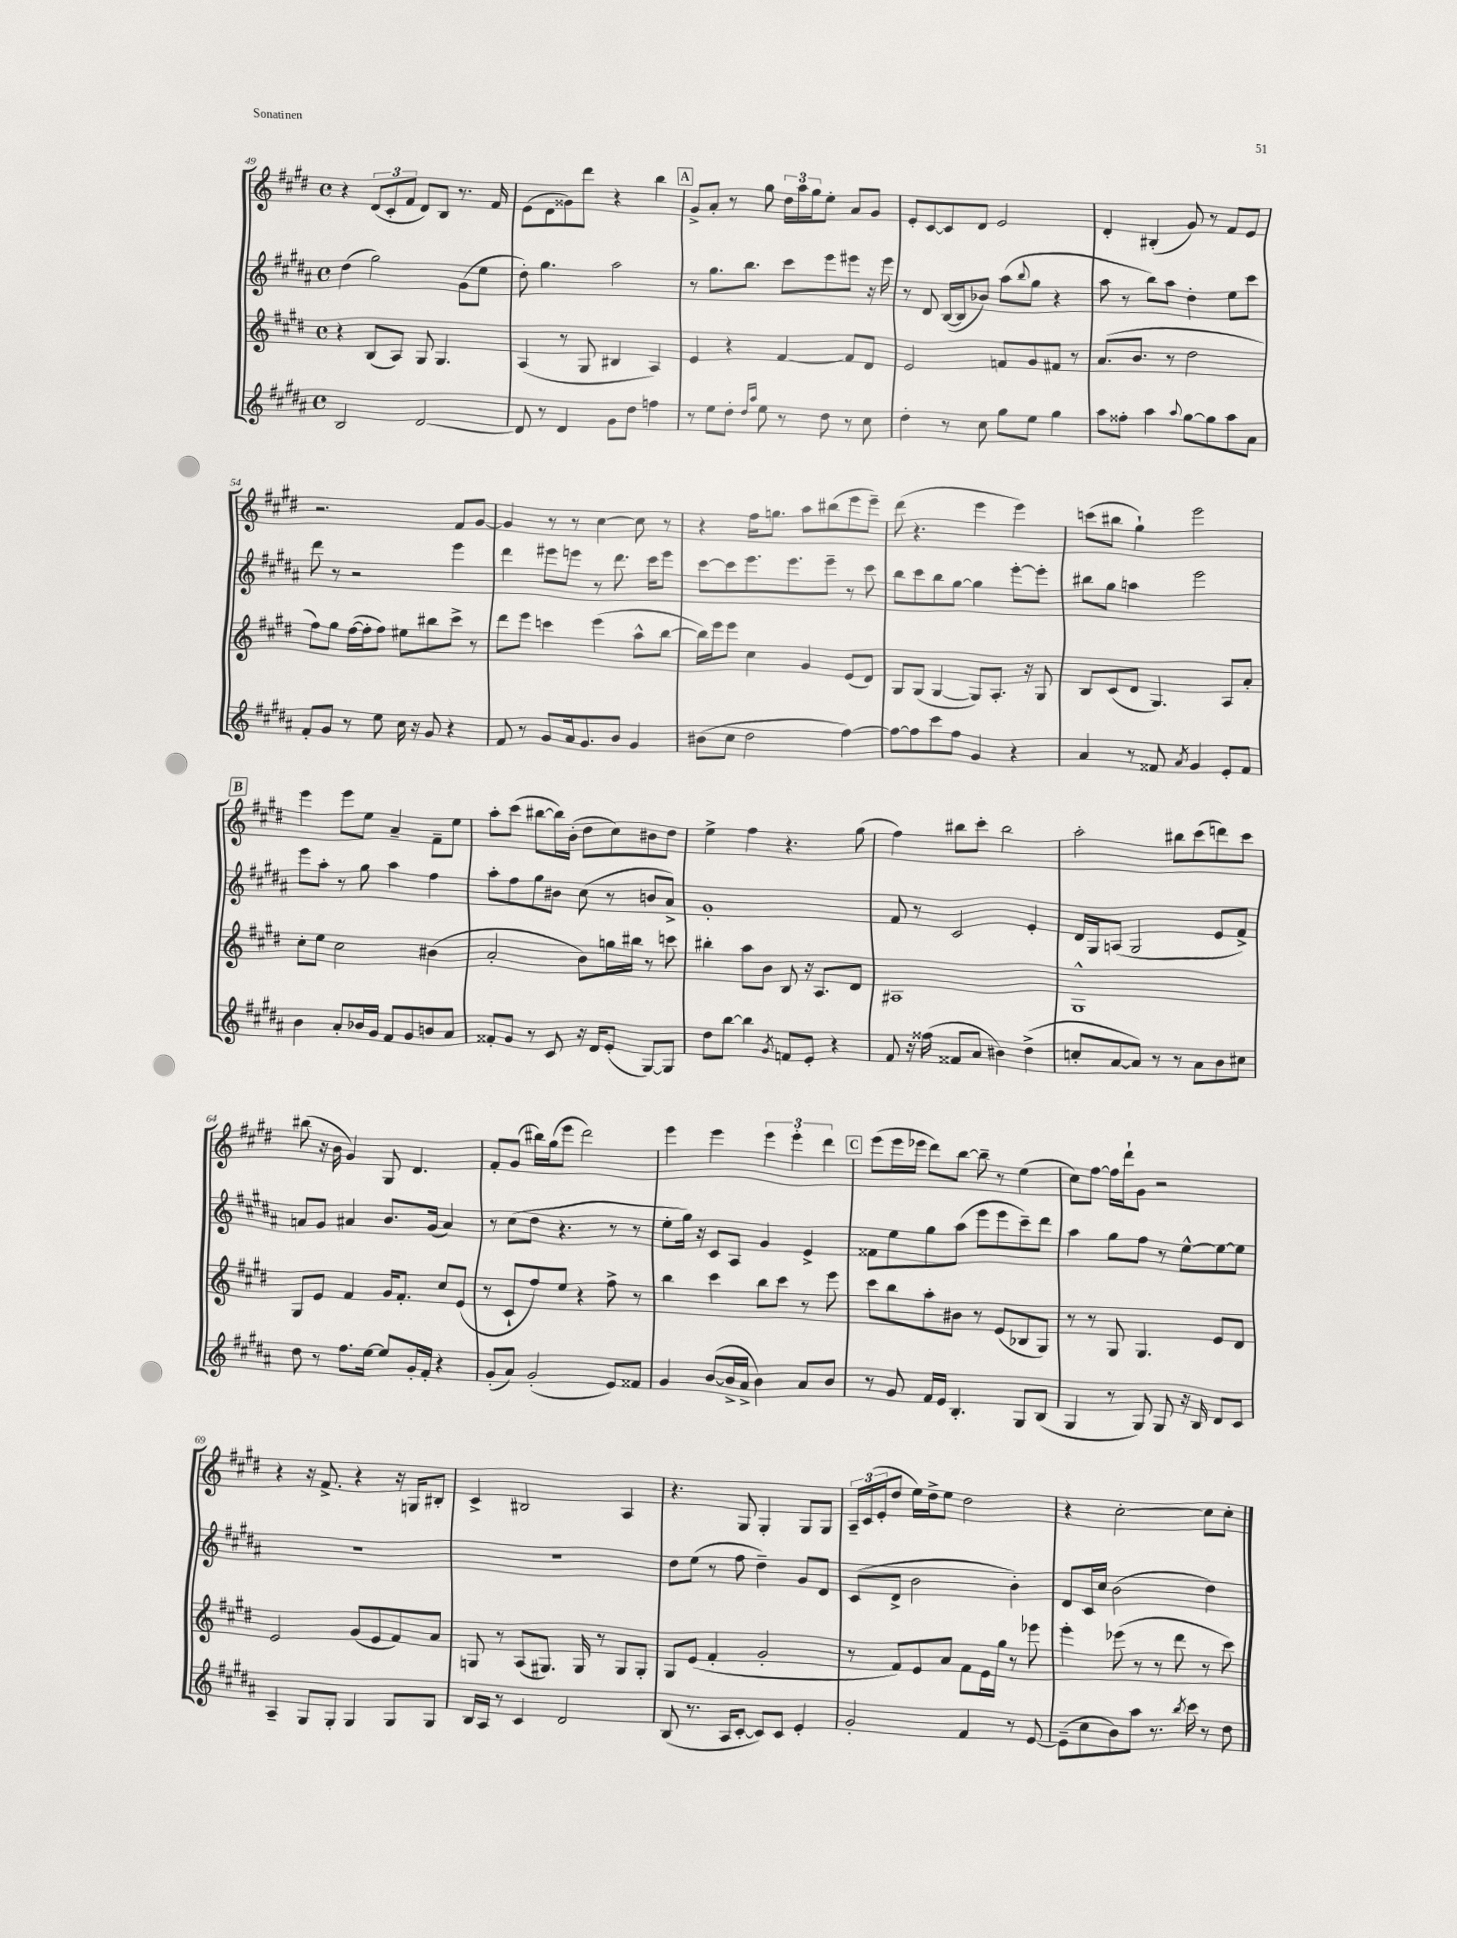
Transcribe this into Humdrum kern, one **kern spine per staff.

**kern	**kern	**kern	**kern
*staff4	*staff3	*staff2	*staff1
*clefG2	*clefG2	*clefG2	*clefG2
*k[f#c#g#d#a#]	*k[f#c#g#d#]	*k[f#c#g#d#a#]	*k[f#c#g#d#]
*M4/4	*M4/4	*M4/4	*M4/4
*met(c)	*met(c)	*met(c)	*met(c)
2B/	4r	(4dd#\	4r
.	(8B/L	2gg#\)	(12d#/L
.	.	.	12c#'/
.	8A/J)	.	.
.	.	.	12f#/J
[2d#/	8G#/	.	8d#/L)
.	4.G#/	.	8B/J
.	.	(8g#\L	8.r
.	.	8ee\J	.
.	.	.	16f#/
=	=	=	=
8d#/]	(4A/	8dd#'\)	(8e\L
8r	.	4.gg#\	8d#\
4d#/	8r	.	8g##\)
.	8G#/	.	8ddd#\J
8g#\L	4B#/	2aa#\	4r
8dd#\J	.	.	.
4ff\	4A/)	.	4bb\
=	=	=	=
8r	4e/	8r	8g#^/L
8ee\L	.	8.gg#\L	8a'/J
8dd#'\J	4r	.	8r
.	.	8.bb\J	.
16qqdd#/LL	.	.	.
16qqaa#/JJ	.	.	.
8ee\	.	.	8gg#\
8r	[4f#/	8ccc#\L	24dd#\LL
.	.	.	24aa\
.	.	.	24gg#\J
8dd#\	.	8eee\	8ee'\J
8r	8f#/]L	8eee#\J	8a/L
8cc#\	8d#/J	16r	8g#/J
.	.	16eee#\	.
=	=	=	=
4dd#'\	2e/	8r	8e'/L
.	.	8d#/	[8c#/
8r	.	([16B/LL	8c#/]
.	.	16B/]J	.
8cc#\	.	8b-/J)	8d#/J
8gg#\L	8f/L	(8aa#\L	2e/
.	.	8qqbb/	.
8ee\J	8g#/	8gg#\J	.
4gg#\	8f#/J	4r	.
.	8r	.	.
=	=	=	=
8aa#\L	(8.a/L	8aa#\	4d#'/
8ff##'\J	.	8r	.
.	8.b/J	.	.
4aa#\	.	8bb\L)	(4B#'/
.	8r	8aa#\J	.
8qqaa#/	.	.	.
[8gg#\L	2dd#\	4dd#'\	8g#/)
8gg#\]	.	.	8r
8aa#\	.	8ee\L	8f#/L
8a#\J	.	8ccc#\J	8e/J
=	=	=	=
8f#'/L	8ff#\L)	8ddd#\	2.r
8g#/J	8gg#\J	8r	.
8r	([16ff#\LL	2r	.
.	16ff#'\]J	.	.
8ee\	8ff#\J)	.	.
16cc#\	8ee#\L	.	.
16r	.	.	.
8g#/	8bb#\	.	.
4r	8ccc#^\J	4eee\	8f#/L
.	8r	.	[8g#/J
=	=	=	=
8f#/	8ddd#\L	4ddd#\	4g#/]
8r	8eee\J	.	.
8g#/L	4ccc\	8eee#\L	8r
16a#/k	.	8eee\J	8r
8.g#/	.	.	.
.	(4eee\	8r	[4cc#\
8b/J	.	8.ddd#\	.
4g#/	8aa^^\L	.	8cc#\]
.	.	16ccc#\LK	.
.	[8bb\J	8eee\J	8r
=	=	=	=
(8b#\L	16bb\]LL)	[8ccc#\L	4r
.	16eee\J	.	.
8cc#\J	8eee\J	8ccc#\]	.
2dd#\	4cc#\	8.eee\	16ff#\LK
.	.	.	8.gg\J
.	.	8.eee\	.
.	4g#/	.	8aa\L
.	.	8eee~\J	(8bb#\
[4ff#\)	(8e/L	8r	8eee\
.	8d#/J)	8ccc#\	8eee~\J)
=	=	=	=
8ff#\_L	8G#/L	8bb\L	(8ddd#\
8ff#\]	(8G#/J	8ccc#\	4.r
8ccc#\	[4G#/	8bb\	.
8ff#\J	.	[8gg#\J	.
4g#/	8G#/]L)	4gg#\]	4eee\
.	8.A'/J	.	.
4r	.	[8eee'\L	4eee\)
.	16r	.	.
.	8G#/	8eee'\]J	.
=	=	=	=
4a#/	8B/L	8bb#\L	(8ccc\L
.	(8c#/	8gg#\J	8bb#\J
8r	8d#/J	4aa\	4gg#`\)
8f##/	4.G#/)	.	.
8qa#/	.	.	.
4g#/	.	2eee\	2eee\
8e'/L	8A/L	.	.
8f##/J	8a'/J	.	.
=	=	=	=
4b\	8cc#'\L	8eee\L	4eee\
.	8ee\J	8aa#'\J	.
8a#'/L	2cc#\	8r	8eee\L
16b-/L	.	8gg#\	8ee\J
16g#/JJ	.	.	.
8f#/L	.	4aa#\	4a~/
8g#/	.	.	.
8b/	(4b#\	4ff#\	8f#~\L
8a#/J	.	.	8ee\J
=	=	=	=
8f##'/L	2a'/	8aa#'\L	8aa'\L
8g#/J	.	8ff#\	(8ccc#\J
8r	.	8gg#\	[8bb#\L
8c#/	.	8b#\J	16bb#\]L)
.	.	.	(16b'\JJ
16r	8b\L)	(8cc#\	8dd#\L
16d#/LK	.	.	.
(8e'/J	16gg\L	8r	8cc#\)
.	16bb#\JJ	.	.
[8G#/L)	8r	8b/L	8b#\
8G#/]J	8ccc\	8a#^/J)	8dd#\J
=	=	=	=
8dd#\L	4bb#'\	1g#'	4ee^\
[8bb\J	.	.	.
4bb\]	8aa\L	.	4ff#\
.	8b\J	.	.
8qg#/	.	.	.
8f/L	8B/	.	4.r
8e'/J	16r	.	.
.	8.A/L	.	.
4r	.	.	.
.	8d#/J	.	(8gg#\
=	=	=	=
8f#/	1A#	8f#/	4ff#\)
16r	.	8r	.
(16ff##\	.	.	.
8f##/L	.	2c#/	8bb#\L
8a#/J	.	.	8ccc#'\J
4b#\)	.	.	2bb#\
(4dd#^\	.	4e'/	.
=	=	=	=
8cc'/L	1G#^^	16d#/LL	2aa'\
.	.	16G#/J	.
[8a#/	.	(8A/J	.
8a#/]J)	.	2G#/	.
8r	.	.	.
8r	.	.	8bb#\L
8a#\L	.	.	(8ccc#\
8b\	.	8e/L	8ddd\)
8cc#\J	.	8f#^/J)	8ccc#\J
=	=	=	=
8dd#\	8G#/L	8a/L	(8bb#\
8r	8e/J	8g#/J	16r
.	.	.	16b\
8.ff#\L	4f#/	4a#/	4g#/)
[16ee\Jk	.	.	.
8ee/]L	16g#/LK	8.b/L	8G#/
.	8.f#'/J	.	.
16g#'/L	.	.	4.d#/
16f#'/JJ	.	(16g#/Jk	.
4r	8cc#/L	4a#/)	.
.	(8e/J	.	.
=	=	=	=
(8g#'/L	8r	8r	8f#'/L
8a#/J)	8c#`/L	(8cc#\L	(8g#/J
(2g#'/	8ff#/)	8dd#\J	16bb#\LL)
.	.	.	(16gg#\J
.	8ee/J	4.r	8eee\J
.	4r	.	2ddd#\)
8e/L)	8ff#^\	8r	.
8f##/J	8r	8r	.
=	=	=	=
4g#/	4bb\	8ee'\L	4eee\
.	.	16gg#\Jk)	.
.	.	16r	.
([8b/L	4ccc#\	8c#/L	4eee\
16b^/]L	.	8A#/J	.
16a#^/JJ	.	.	.
4b\)	8bb\L	4g#/	6eee\
.	8ccc#\J	.	.
.	.	.	6eee'\
8a#/L	8r	4e^/	.
.	.	.	6ddd#\
8b/J	8eee\	.	.
=	=	=	=
8r	8ccc#\L	8f##\L	(8eee\L
8g#/	8bb\	8ee\	16eee\L
.	.	.	16eee-\JJ
16f#/LL	8aa'\	8gg#\	8ddd#\L)
16e/JJ	.	.	.
4.B'/	8b#\J	(8aa#\J	[8bb\J
.	8r	8eee\L	8bb~\]
.	(8e/L	8eee\	8r
8G#/L	8B-/	8ccc#~\)	(4ee\
(8B/J	8G#/J)	8ddd#\J	.
=	=	=	=
4G#/	8r	4aa#\	8cc#\L)
.	8r	.	[8ff#\J
8r	8G#/	8gg#\L	16ff#\]LL
.	.	.	16ddd#`\J
8G#/)	4.G#/	8ff#\J	8g#\J
8G#/	.	8r	2r
16r	.	[8ee^^\L	.
16B/	.	.	.
8d#/L	8e/L	8ee\_	.
8c#/J	8d#/J	8ee\]J	.
=	=	=	=
4A#~/	2e/	1r	4r
8G#/L	.	.	16r
.	.	.	8.f#^/
8G#'/J	.	.	.
4G#/	(8g#/L	.	4r
.	8e/	.	.
8G#/L	8f#/)	.	16r
.	.	.	16G/LK
8G#/J	8a/J	.	8B#'/J
=	=	=	=
16B/LL	8G/	1r	4c#^/
16A#/JJ	.	.	.
8r	8r	.	.
4c#/	(8A/L	.	2B#/
.	8.G#/J)	.	.
2d#/	.	.	.
.	16G#/	.	.
.	8r	.	.
.	8G#/L	.	4A/
.	8G#'/J	.	.
=	=	=	=
(8B/	8G#/L	8dd#\L	4.r
8.r	(8e/J	(8ee\J	.
.	4f#'/	8r	.
16A#/LK	.	.	.
[8c#'/J	.	8ff#\	8G#/
8c#/]L)	2g#'/	4dd#~\)	4G#'/
8c#/J	.	.	.
4e'/	.	8g#/L	8G#/L
.	.	8d#/J	8G#/J
=	=	=	=
2g#'/	8r	(8c#/L	24A~/LL
.	.	.	(24c#/
.	.	.	24e'/J
.	8f#/L)	8d#^/J	8dd#/J
.	8e/	2b\	16ee\LL)
.	.	.	16dd#^\J
.	8a/J	.	8ee\J
4f#/	8f#\L	.	2dd#\
.	16e\L	.	.
.	16gg#\JJ	.	.
8r	8r	4b'\)	.
[8e/	8eee-\	.	.
=	=	=	=
(8e~\]L	4eee'\	8d#/L	4r
8cc#\	.	16c#/L	.
.	.	16cc#/JJ	.
8b\)	(8eee-\	(2b\	[2cc#'\
8aa#\J	8r	.	.
8.r	8r	.	.
.	8ddd#\	.	.
8qbb/	.	.	.
16ccc#\	.	.	.
8r	8r	4dd#\)	8cc#\]L
8dd#\	8ccc#\)	.	8cc#'\J
==	==	==	==
*-	*-	*-	*-
